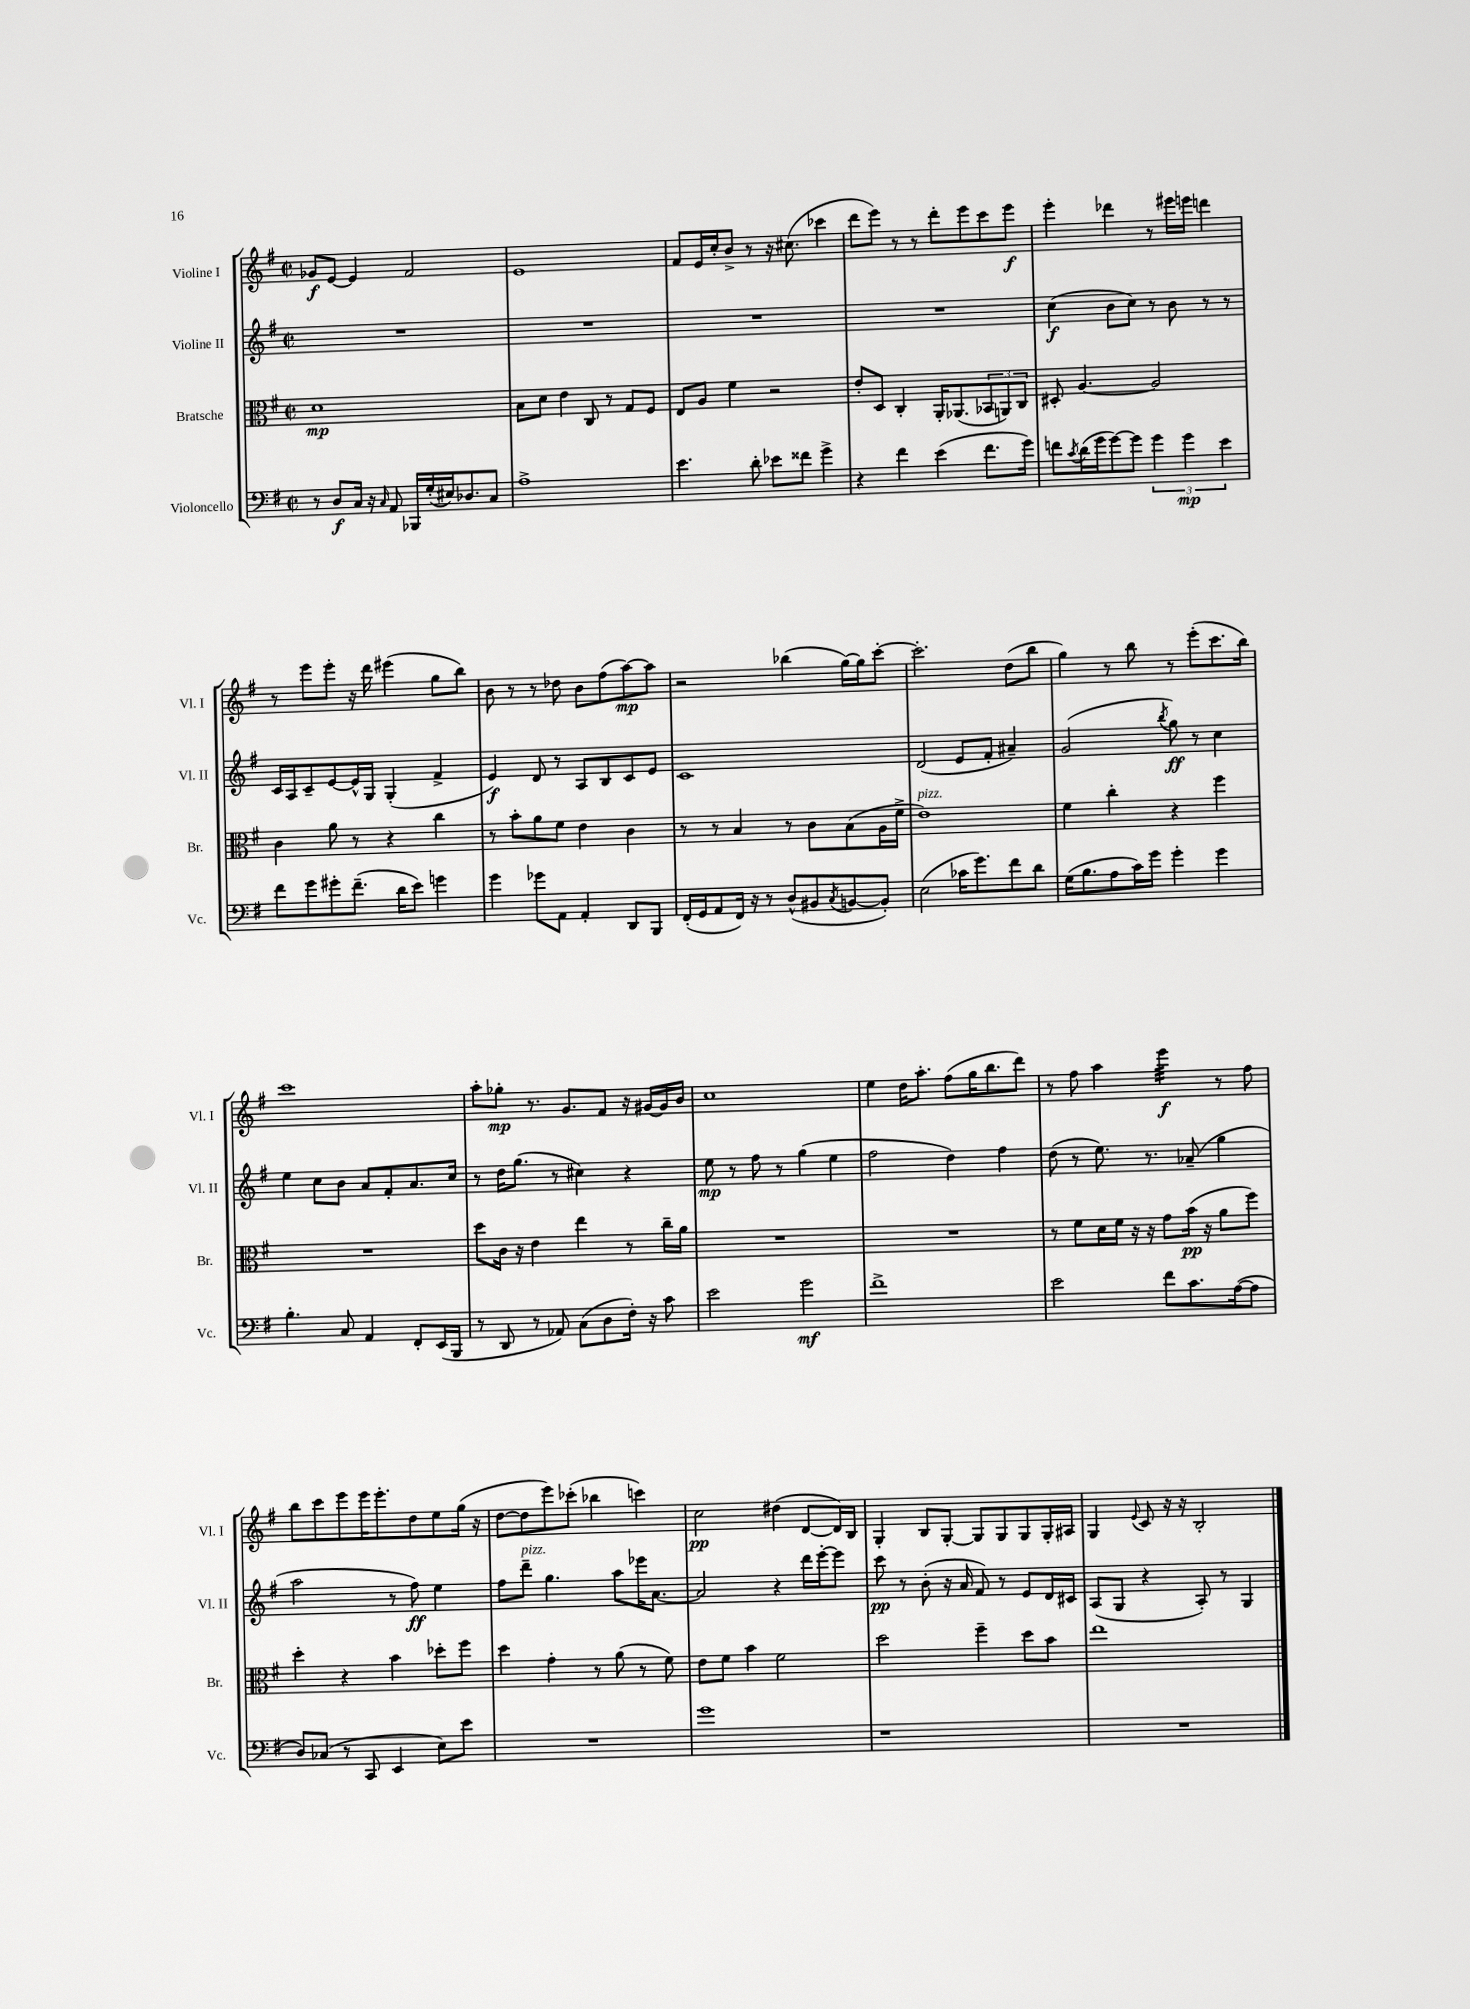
<<
\new StaffGroup <<
\new Staff = "s0" \with { instrumentName = "Violine I" shortInstrumentName = "Vl. I" } {
    \clef treble \key g \major \defaultTimeSignature \time 2/2
    ges'8\f e'8~ e'4 fis'2 |
    e'1 |
    fis'8 e'16 c''16-. b'8-> r8 r16 cis''8.( ces'''4 |
    d'''8 e'''8) r8 r8 d'''8-. e'''8 c'''8 e'''8\f |
    e'''4-. des'''4 r8 eis'''16 e'''16 d'''4 |
    r8 e'''8 e'''8-. r16 d'''16 eis'''4( g''8 b''8) |
    b'8 r8 r8 des''8 b'8 fis''8( a''8~\mp) a''8 |
    r2 bes''4( g''16~) g''16 c'''8~-. |
    c'''2.-. d''8( b''8 |
    g''4) r8 b''8 r8 e'''8-.( c'''8. b''16) |
    c'''1 |
    a''8-. ges''8-.\mp r8. g'8. fis'8 r16 gis'16~ gis'16 b'16 |
    c''1 |
    e''4 d''16 a''8.-. fis''8( g''16 b''8. d'''8) |
    r8 fis''8 a''4 e'''4:32\f r8 fis''8 |
    b''8 c'''8 e'''8 e'''16 e'''8.-. d''8 e''8 g''16( r16 |
    d''8~ d''8 e'''8) ces'''8-.( bes''4 c'''4) |
    c''2\pp dis''4( d'8~ d'16) b16 |
    g4-. b8 g8~-. g8 g8 g8 g16-. ais16 |
    g4 \appoggiatura { e'8 } c'8 r16 r16 b2-. \bar "|." |
}
\new Staff = "s1" \with { instrumentName = "Violine II" shortInstrumentName = "Vl. II" } {
    \clef treble \key g \major \defaultTimeSignature \time 2/2
    R1 |
    R1 |
    R1 |
    R1 |
    c''4\f( b'8 c''8) r8 b'8 r8 r8 |
    c'16 a16 c'8-- e'8~ e'16-^ g16 g4-.( fis'4-> |
    e'4\f) d'8 r8 a8 b8 c'8 e'8 |
    c'1 |
    d'2( e'8 fis'8-. ais'4--) |
    g'2( \acciaccatura { b''8 } g''8\ff) r8 c''4 |
    e''4 c''8 b'8 a'8 fis'8-. a'8. c''16 |
    r8 d''16 g''8.( r8 cis''4) r4 |
    e''8\mp r8 fis''8 r8 g''4( e''4 |
    fis''2 d''4) fis''4 |
    d''8( r8 e''8.) r8. aes'8--( g''4 |
    a''2 r8 fis''8\ff) e''4 |
    fis''8 d'''8--^\markup { \italic "pizz." } g''4. a''8 ees'''16 a'8.~ |
    a'2 r4 d'''16 e'''16~-. e'''8 |
    c'''8\pp r8 b'8-.( r16 a'16 fis'8) r8 e'8 d'16 cis'16 |
    a8( g8 r4 a8-.) r8 g4 \bar "|." |
}
\new Staff = "s2" \with { instrumentName = "Bratsche" shortInstrumentName = "Br." } {
    \clef alto \key g \major \defaultTimeSignature \time 2/2
    d'1\mp |
    b8 d'8 e'4 c8 r8 g8 fis8 |
    e8 a8 fis'4 r2 |
    e'8-. d8 c4-. a,16-. aes,8.( \tuplet 3/2 { bes,8 a,8) c8 } |
    dis8-. a4.~ a2 |
    c'4 a'8 r8 r4 c''4 |
    r8 b'8-. a'8 fis'8 e'4 c'4 |
    r8 r8 b4 r8 c'8 b8( a16 fis'16-> |
    e'1^\markup { \italic "pizz." }) |
    fis'4 c''4-. r4 fis''4 |
    R1 |
    d''8 c'16 r16 e'4 e''4 r8 c''16-- a'16 |
    R1 |
    R1 |
    r8 fis'8 d'16 fis'16 r16 r16 g'8 b'16\pp( r16 a'8 fis''8) |
    d''4-. r4 b'4 des''8-. fis''8 |
    d''4 g'4-. r8 a'8( r8 fis'8) |
    e'8 fis'8 b'4 fis'2 |
    d''2 fis''4-- d''8 b'8 |
    e''1 \bar "|." |
}
\new Staff = "s3" \with { instrumentName = "Violoncello" shortInstrumentName = "Vc." } {
    \clef bass \key g \major \defaultTimeSignature \time 2/2
    r8 d8\f c16 r16 \grace { c16 } a,8 bes,,16 g16-.( eis16) des8. c8 |
    a1-> |
    e'4. d'8-. ees'8 fisis'8 g'4-> |
    r4 fis'4 e'4( fis'8. g'16) |
    f'8 \acciaccatura { c'8 } d'16( g'16 g'8~) g'8 \tuplet 3/2 { g'4 g'4\mp e'4 } |
    fis'8 g'8 gis'8-. fis'8.--( d'16 e'8) g'4 |
    g'4 ges'8 a,8 a,4-. d,8 b,,8 |
    fis,16-.( g,16 a,8 fis,16) r16 r8 d8-^( bis,8 \acciaccatura { c8 } b,8~ b,8-.) |
    e2( ces'16 g'8.) fis'8 d'8 |
    g16( b8. a8 c'16) g'16 g'4-. g'4 |
    b4.-. c8 a,4 fis,8-. e,16( b,,16 |
    r8 d,8 r8 aes,8) c8( d8 fis16-.) r16 c'8 |
    e'2 g'2\mf |
    fis'1-> |
    e'2 fis'8 c'8. a16~( a8 |
    d8) ces8( r8 c,8 e,4 e8) e'8 |
    R1 |
    g'1 |
    r1 |
    R1 \bar "|." |
}
>>
>>
\layout { \context { \Score \remove "Bar_number_engraver" } }
